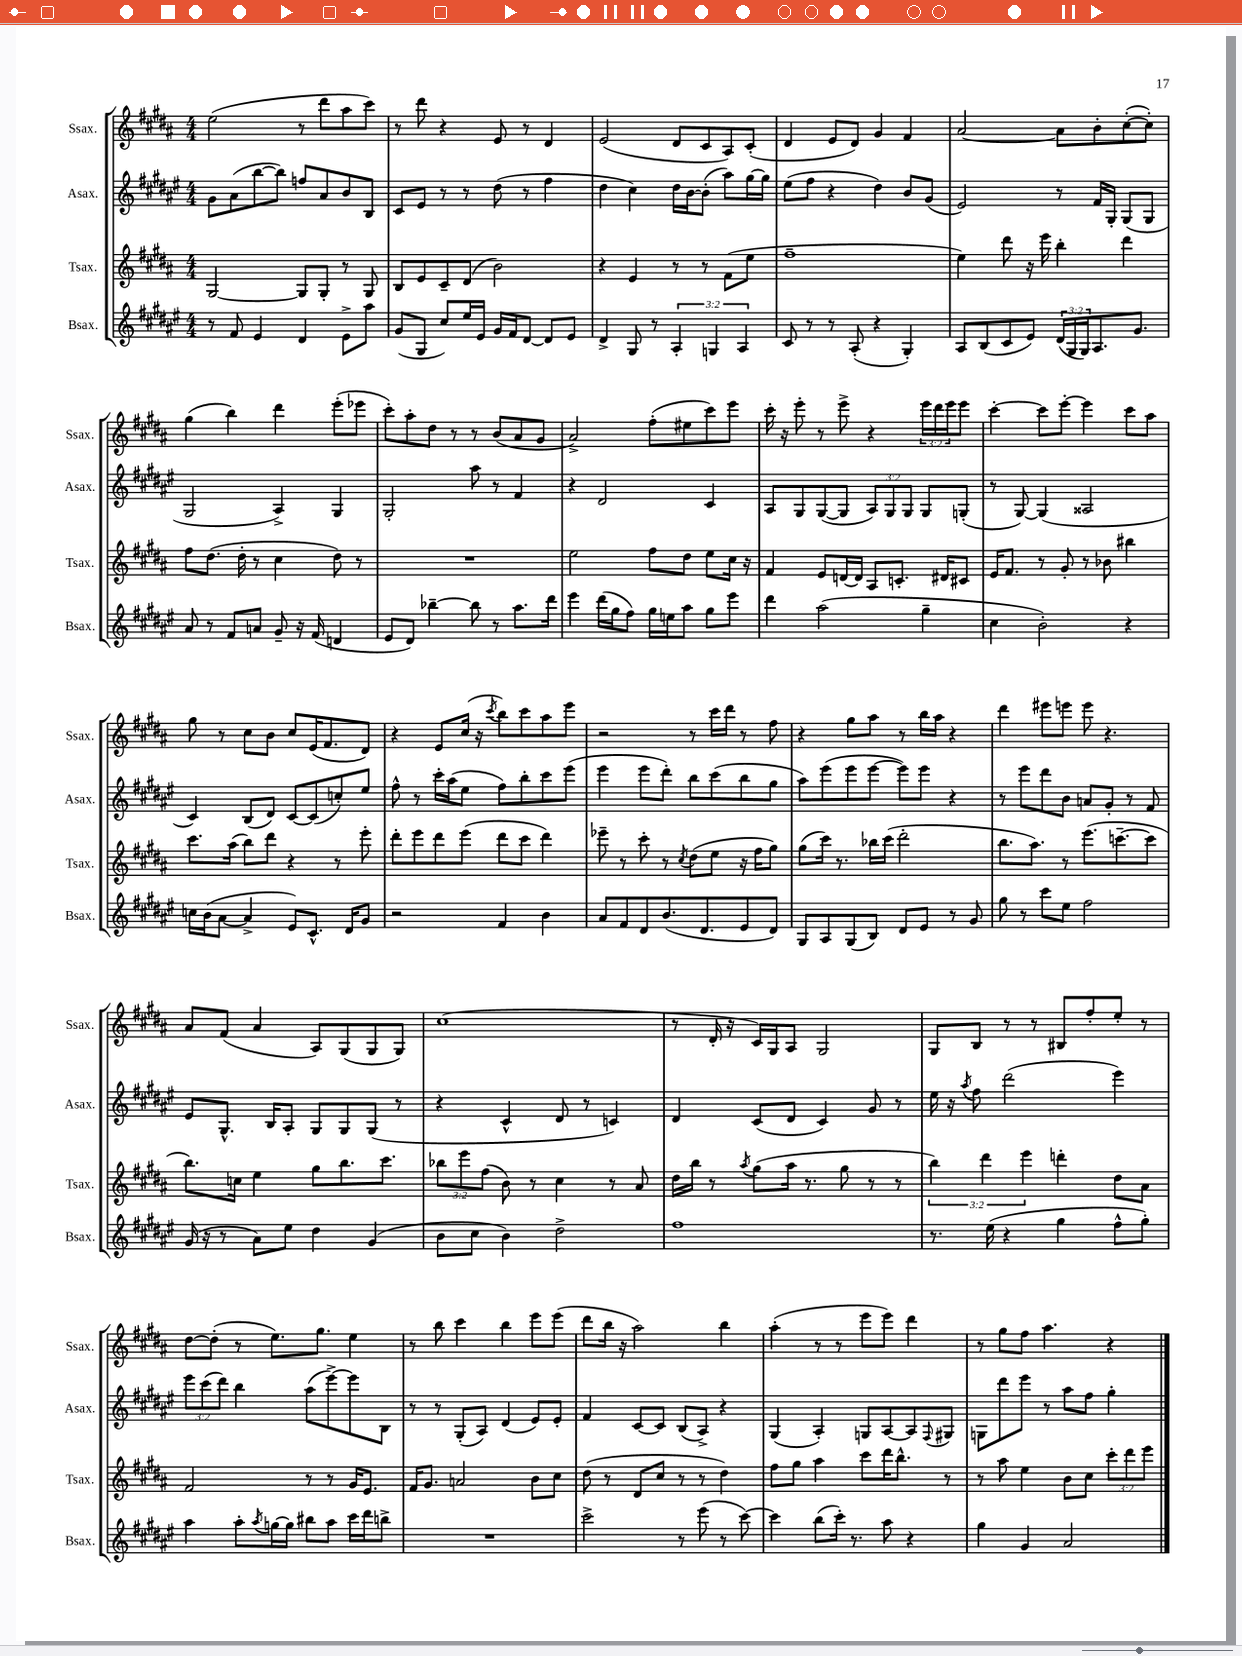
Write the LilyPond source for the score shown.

<<
\new StaffGroup <<
\new Staff = "s0" \with { instrumentName = "Ssax." shortInstrumentName = "Ssax." } {
    \clef treble \key b \major \numericTimeSignature \time 4/4 \override Staff.TupletNumber.text = #tuplet-number::calc-fraction-text
    e''2( r8 dis'''8 ais''8 cis'''8) |
    r8 dis'''8 r4 e'8 r8 dis'4 |
    e'2( dis'8 cis'8 ais8) cis'8-.( |
    dis'4 e'8 dis'8) gis'4 fis'4 |
    ais'2~ ais'8 b'8-. cis''8~-.( cis''8-.) |
    gis''4( b''4) dis'''4 e'''8-.( ees'''8 |
    cis'''8-.) ais''8-. dis''8 r8 r8 b'8( ais'8 gis'8 |
    ais'2->) fis''8-.( eis''8 cis'''8) e'''8 |
    cis'''16-. r16 e'''8-. r8 e'''8-> r4 \tuplet 3/2 { e'''16 dis'''16 e'''16 } e'''8 |
    cis'''4~-. cis'''8 e'''8~-. e'''4 cis'''8 ais''8 |
    gis''8 r8 cis''8 b'8 cis''8 e'16( fis'8. dis'8) |
    r4 e'8 cis''16( r16 \acciaccatura { cis'''8 } b''8) cis'''8 ais''8 e'''8 |
    r2 r8 cis'''16 dis'''16 r8 fis''8 |
    r4 gis''8 ais''8 r8 b''16 ais''16 r4 |
    dis'''4 eis'''8 e'''8 e'''8 r4. |
    ais'8 fis'8( ais'4 ais8) gis8( gis8 gis8) |
    cis''1( |
    r8 dis'16-. r16 cis'16) gis16 ais8 gis2 |
    gis8 b8 r8 r8 bis8 fis''8-. e''8-. r8 |
    dis''8~ dis''8-.( r8 e''8.) gis''8. e''4 |
    r8 b''8 cis'''4 b''4 e'''8 e'''8( |
    dis'''8 b''16 r16 ais''2) b''4 |
    ais''4-.( r8 r8 e'''8 e'''8) dis'''4 |
    r8 gis''8 fis''8 ais''4. r4 \bar "|." |
}
\new Staff = "s1" \with { instrumentName = "Asax." shortInstrumentName = "Asax." } {
    \clef treble \key fis \major \numericTimeSignature \time 4/4 \override Staff.TupletNumber.text = #tuplet-number::calc-fraction-text
    gis'8 ais'8( b''8~ b''8) f''8 ais'8 b'8 b8 |
    cis'8 eis'8 r8 r8 dis''8( r8 fis''4 |
    dis''4 cis''4) dis''16 b'16~ b'8-.( ais''8) gis''16~ gis''16 |
    eis''8( fis''8 r4 dis''4) b'8 gis'8( |
    eis'2) r8 fis'16 gis16-. gis8( gis8 |
    gis2 ais4->) gis4 |
    gis2-. ais''8 r8 fis'4 |
    r4 dis'2 cis'4 |
    ais8 gis8 gis8~( gis8 \tuplet 3/2 { ais8) gis8 gis8 } gis8 g8-.( |
    r8 gis8~) gis4( aisis2 |
    cis'4) b8( dis'8) cis'8~ cis'8( c''8-.) eis''8 |
    fis''8-^ r8 cis'''16-. ais''16( eis''8 fis''8) b''8-. cis'''8 eis'''8( |
    eis'''4 eis'''8 dis'''8-.) b''8 cis'''8( b''8 gis''8 |
    ais''8) eis'''8( eis'''8 eis'''8~ eis'''8) eis'''8 r4 |
    r8 eis'''8 dis'''8 b'8 a'8 gis'8-. r8 fis'8 |
    eis'8 gis8.-^ b16 ais8-. gis8 gis8 gis8( r8 |
    r4 cis'4-^ dis'8 r8 c'4) |
    dis'4 cis'8( dis'8 cis'4) gis'8 r8 |
    eis''16 r16 \acciaccatura { ais''8 } fis''8 dis'''2( eis'''4) |
    \tuplet 3/2 { eis'''8 cis'''8( dis'''8) } b''4 ais''8( eis'''8~->) eis'''8 b8 |
    r8 r8 gis8-.( ais8) dis'4( eis'8) eis'8-. |
    fis'4 cis'8~ cis'8 b8( ais8->) r4 |
    gis4( ais4-.) g8 ais8~ ais8 \appoggiatura { fis8 } gis8 |
    g8 dis'''8 eis'''8 r8 ais''8 fis''8 gis''4-. \bar "|." |
}
\new Staff = "s2" \with { instrumentName = "Tsax." shortInstrumentName = "Tsax." } {
    \clef treble \key b \major \numericTimeSignature \time 4/4 \override Staff.TupletNumber.text = #tuplet-number::calc-fraction-text
    gis2~ gis8 gis8-. r8 gis8 |
    b8 e'8 cis'8-- dis'8( b'2) |
    r4 e'4 r8 r8 fis'8( e''8 |
    fis''1-- |
    e''4) dis'''8 r16 e'''16 b''4-. dis'''4 |
    fis''8 dis''8.( dis''16-. r8 cis''4 dis''8) r8 |
    R1 |
    e''2 fis''8 dis''8 e''8 cis''16 r16 |
    fis'4 e'8 d'16~ d'16 ais8 c'8.-. dis'16 cis'8 |
    e'16 fis'8. r8 gis'8-. r8 bes'8 bis''4 |
    cis'''8. ais''16( b''8) dis'''8 r4 r8 e'''8-. |
    dis'''8-. e'''8 dis'''8 e'''8( dis'''8 cis'''8 dis'''4) |
    ees'''8-- r8 cis'''8-. r8 \acciaccatura { cis''8 } dis''8( e''8 r16 fis''16 gis''8) |
    gis''8( cis'''16) r8. bes''16 cis'''16( dis'''2-. |
    b''8. ais''8.) r8 e'''8.( c'''8.~-- c'''8 |
    b''8.) c''16 e''4 gis''8 b''8. cis'''8. |
    \tuplet 3/2 { bes''8 e'''8 fis''8( } b'8) r8 cis''4 r8 ais'8 |
    dis''16 b''16 r8 \acciaccatura { ais''8 } gis''8( ais''16 r8. gis''8 r8 r8 |
    \tuplet 3/2 { b''4) dis'''4 e'''4 } d'''4-. dis''8 ais'8 |
    fis'2 r8 r8 gis'16 e'8. |
    fis'16 gis'8. a'2 b'8 cis''8 |
    dis''8( r8 dis'8 cis''8 r8 r8 dis''4) |
    fis''8 gis''8 ais''4 cis'''8 dis'''16 b''8.-^ r8 |
    r8 ais''8 e''4 b'8 cis''8 \tuplet 3/2 { cis'''8-. dis'''8 e'''8 } \bar "|." |
}
\new Staff = "s3" \with { instrumentName = "Bsax." shortInstrumentName = "Bsax." } {
    \clef treble \key fis \major \numericTimeSignature \time 4/4 \override Staff.TupletNumber.text = #tuplet-number::calc-fraction-text
    r8 fis'8 eis'4 dis'4 eis'8-> ais''8 |
    gis'8( gis8 cis''8) eis''16 eis'16 gis'16 fis'16 dis'8~ dis'8 eis'8 |
    dis'4-> gis8 r8 \tuplet 3/2 { ais4-. g4 ais4 } |
    cis'8 r8 r8 ais8-.( r4 gis4-.) |
    ais8 b8( cis'8 eis'8) \tuplet 3/2 { dis'16( gis16 gis16) } ais8. gis'8. |
    ais'8 r8 fis'8 a'8 gis'8-- r16 fis'16( d'4 |
    eis'8 dis'8) bes''4~-- bes''8 r8 ais''8. dis'''16 |
    eis'''4 dis'''16( gis''16 fis''8) gis''16 e''16 ais''8 gis''8 eis'''8 |
    dis'''4 ais''2( gis''4-- |
    cis''4 b'2-.) r4 |
    c''16 b'16( ais'8~ ais'4-> eis'8) cis'8.-^ dis'16 gis'8 |
    r2 fis'4 b'4 |
    ais'8 fis'8 dis'8 b'8.( dis'8. eis'8 dis'8) |
    gis8 ais8 gis8( b8) dis'8 eis'8 r8 gis'8 |
    gis''8 r8 cis'''8 eis''8 fis''2 |
    gis'16( r16 r8 ais'8) eis''8 dis''4 gis'4( |
    b'8 cis''8 b'4) dis''2-> |
    fis''1 |
    r8. eis''16( r4 gis''4 fis''8-^ gis''8-.) |
    ais''4 ais''8-. \acciaccatura { ais''8 } g''16~ g''16 bis''8 ais''8 cis'''16 dis'''16 b''8-> |
    R1 |
    cis'''2-> r8 eis'''8( r8 cis'''8~) |
    cis'''4 b''8( cis'''16-.) r8. ais''8 r4 |
    gis''4 gis'4 ais'2 \bar "|." |
}
>>
>>
\layout { \context { \Score \remove "Bar_number_engraver" } }
